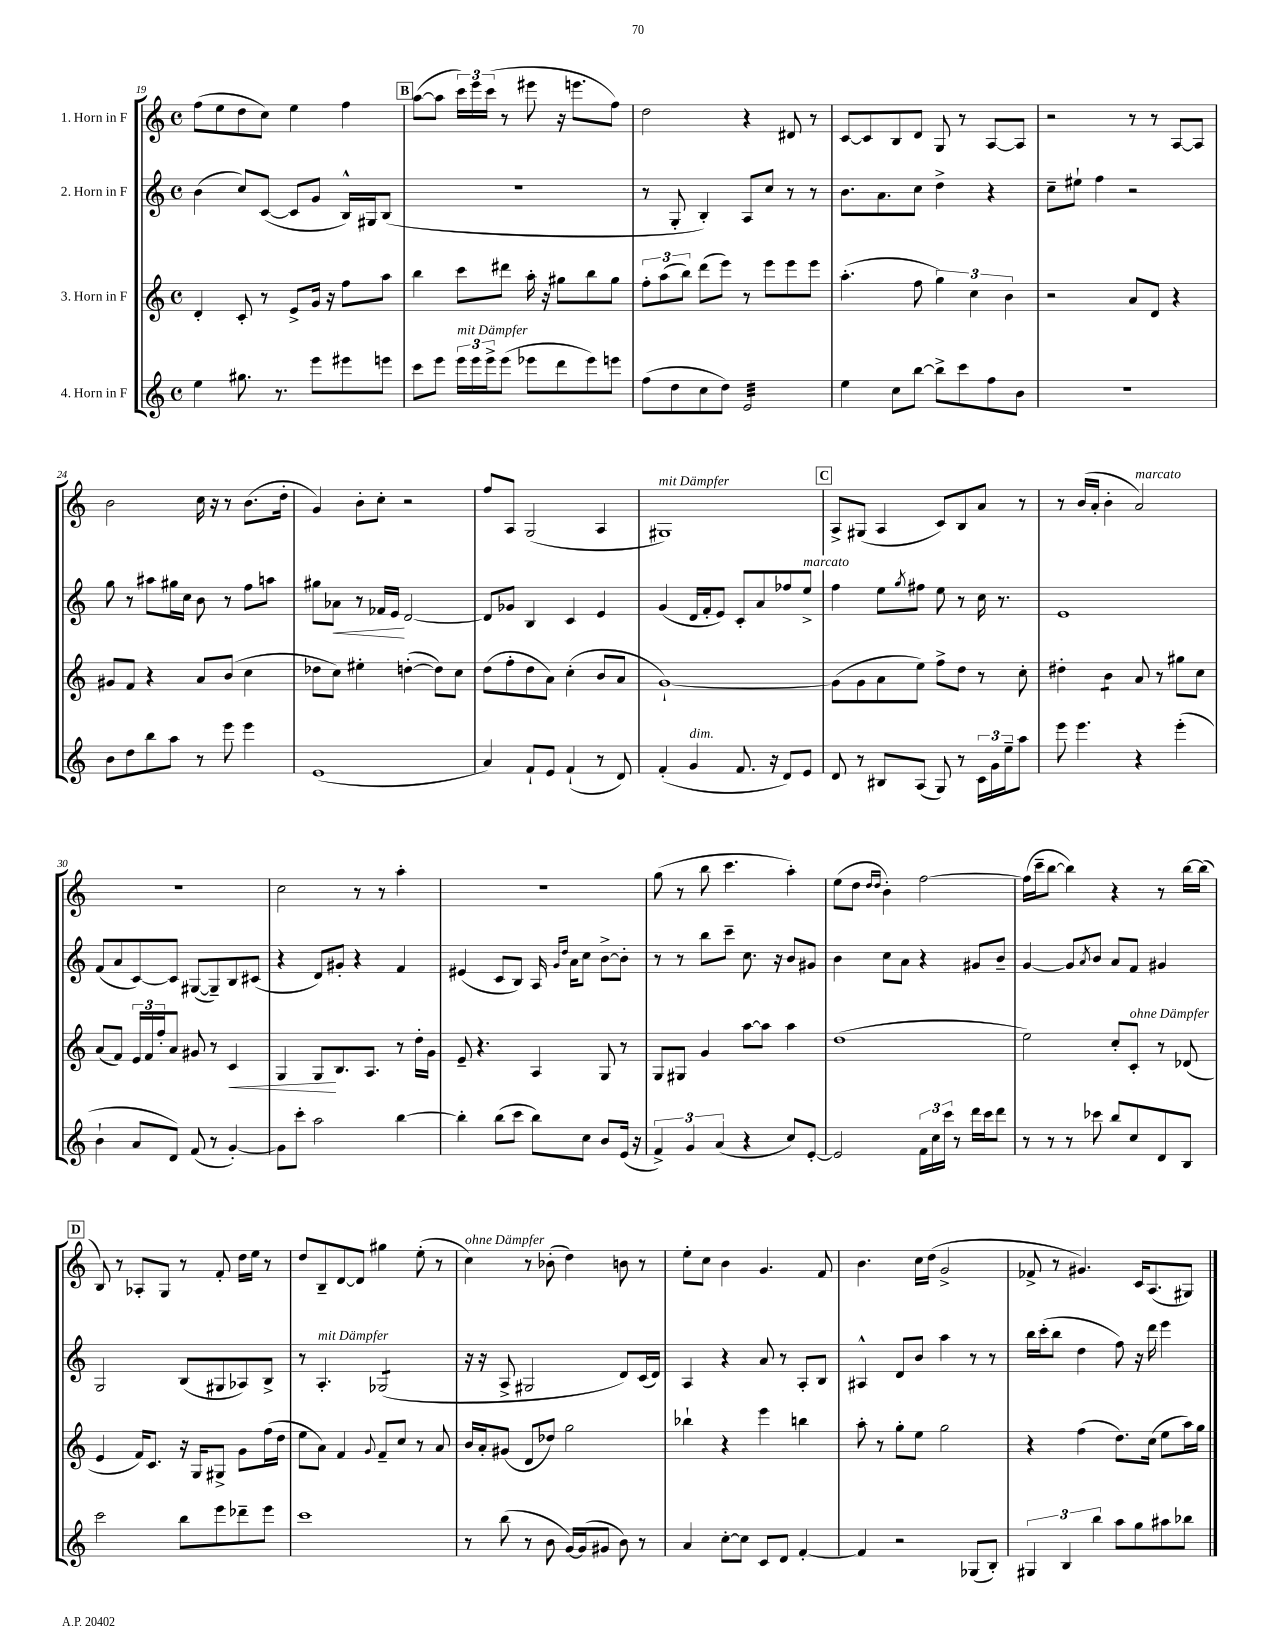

**kern	**kern	**kern	**kern
*staff4	*staff3	*staff2	*staff1
*clefG2	*clefG2	*clefG2	*clefG2
*k[]	*k[]	*k[]	*k[]
*M4/4	*M4/4	*M4/4	*M4/4
*met(c)	*met(c)	*met(c)	*met(c)
4ee	4d'	(4b	(8ff
.	.	.	8ee
8.gg#	8c'	8cc)	8dd
.	8r	([8c	8cc)
8.r	.	.	.
.	8e^	8c]	4ee
8eee	16g	8g	.
.	16r	.	.
8eee#	8ff	16B^^)	4ff
.	.	16G#	.
8eee	8aa	(8B	.
=	=	=	=
8ccc	4bb	1r	([8aa
8eee	.	.	8aa]
24eee	8ccc	.	24ccc)
24eee	.	.	24eee
24eee^	.	.	(24ccc
(8eee	8ddd#	.	8r
8eee-	16aa'	.	8eee#
.	16r	.	.
8ddd	8gg#	.	16r
.	.	.	8.eee
8eee-)	8bb	.	.
8eee	8gg#	.	8ff)
=	=	=	=
(8ff	12ff'	8r	2dd
.	(12aa	.	.
8dd	.	8G'	.
.	12bb)	.	.
8cc	(8ddd	4B')	.
8dd)	8eee)	.	.
2e	8r	8A	4r
.	8eee	8cc	.
.	8eee	8r	8d#
.	8eee	8r	8r
=	=	=	=
4ee	(4.aa'	8.b	[8c
.	.	.	8c]
.	.	8.a	.
8cc	.	.	8B
[8bb	8ff	8cc	8d
8bb^]	6gg)	4dd^	8G
8ccc	.	.	8r
.	6cc	.	.
8ff	.	4r	[8A
.	6b	.	.
8b	.	.	8A]
=	=	=	=
1r	2r	8cc~	2r
.	.	8ee#`	.
.	.	4ff	.
.	8a	2r	8r
.	8d	.	8r
.	4r	.	[8A
.	.	.	8A]
=	=	=	=
8b	8g#	8gg	2b
8dd	8f	8r	.
8bb	4r	8aa#	.
8aa	.	16gg#	.
.	.	16cc	.
8r	8a	8b	16cc
.	.	.	16r
8eee	(8b	8r	8r
4eee	4cc	8ff	(8.b
.	.	8aa	.
.	.	.	16dd'
=	=	=	=
(1e	8dd-	8gg#	4g)
.	8cc)	8a-	.
.	4ee#'	8r	8b'
.	.	16f-	8cc'
.	.	16e	.
.	([4dd'	[2d	2r
.	8dd])	.	.
.	8cc	.	.
=	=	=	=
4a)	(8dd	8d]	8ff
.	8ff'	8g-	8A
8f`	8dd	4B	(2G
8e	8a)	.	.
(4f`	(4cc'	4c	.
8r	8b	4e	4A
8d)	8a	.	.
=	=	=	=
(4f'	[1g`)	(4g	1G#)
4g	.	16d	.
.	.	16f'	.
.	.	8e)	.
8.f	.	8c'	.
.	.	8a	.
16r	.	.	.
8d)	.	8ff-	.
8e	.	8ee^	.
=	=	=	=
8d	(8g]	4ff	8A^
8r	8g	.	(8G#
8B#	8a	8ee	4A
.	.	8qgg	.
(8A	8ee)	8ff#	.
8G)	8ff^	8ee	8c)
8r	8dd	8r	8B
24c	8r	16cc	8a
24g	.	.	.
.	.	8.r	.
24ee~	.	.	.
8aa	8cc'	.	8r
=	=	=	=
8eee	4dd#'	1e	8r
4.eee	.	.	(16b
.	.	.	16a'
.	4b	.	4b'
4r	8a	.	2a)
.	8r	.	.
(4eee'	8gg#	.	.
.	8cc	.	.
=	=	=	=
4b`	(8a	(8f	1r
.	8f)	8a	.
8a	24e	[8c)	.
.	24f	.	.
.	24ff'	.	.
8d)	8a	8c]	.
(8f	8g#	([8G#	.
8r	8r	8G#~])	.
[4g')	4c	8B	.
.	.	(8c#	.
=	=	=	=
8g]	4G	4r	2cc
8ccc'	.	.	.
2aa	8G	8d)	.
.	8.B	8g#'	.
.	.	4r	8r
.	8.A	.	.
.	.	.	8r
[4bb	8r	4f	4aa'
.	16dd'	.	.
.	16g	.	.
=	=	=	=
4bb']	8e~	(4e#	1r
.	4.r	.	.
(8bb	.	8c	.
8ccc	.	8B)	.
8bb)	4A	16A	.
.	.	16qqg	.
.	.	16qqdd	.
.	.	16a	.
8cc	.	8cc	.
8b	8G	[8b^	.
(16e	8r	8b']	.
16r	.	.	.
=	=	=	=
6f^)	8G	8r	(8gg
.	8G#	8r	8r
6g	.	.	.
.	4g	8bb	8bb
(6a	.	.	.
.	.	8ccc~	4.ccc
4r	[8aa	8.cc	.
.	8aa]	.	.
.	.	16r	.
8cc)	4aa	8b	4aa')
[8e'	.	8g#	.
=	=	=	=
2e]	(1dd	4b	(8ee
.	.	.	8dd
.	.	.	16qqdd
.	.	.	16qqdd
.	.	8cc	4b')
.	.	8a	.
24f	.	4r	[2ff
24cc	.	.	.
24ccc	.	.	.
8r	.	.	.
16ddd	.	8g#	.
16ccc	.	.	.
8ddd	.	8b~	.
=	=	=	=
8r	2ee)	[4g	(16ff]
.	.	.	16ccc~
8r	.	.	[8bb
8r	.	8g]	4bb])
.	.	8qa	.
8ccc-	.	8b	.
8bb	8cc'	8a	4r
8cc	8c'	8f	.
8d	8r	4g#	8r
8B	(8d-	.	[16bb
.	.	.	(16bb]
=	=	=	=
2ccc	4e	2G	8B)
.	.	.	8r
.	16f)	.	8A-'
.	8.c	.	.
.	.	.	8G
8bb	16r	(8B	8r
.	16G	.	.
8eee	8G#^	8G#	8f'
8ddd-~	8g	8A-)	16dd
.	.	.	16ee
8eee	(16ff	8B^	8r
.	16dd	.	.
=	=	=	=
1ccc	8ee	8r	8dd
.	8a)	4.A'	8B~
.	4f	.	[8d
.	.	.	8d]
.	8qqg	.	.
.	8f~	(2G-	4gg#
.	8cc	.	.
.	8r	.	(8ee'
.	8a	.	8r
=	=	=	=
8r	16b	16r	4cc)
.	16a'	16r	.
(8bb	(8g#	8A^	.
8r	8d	2G#	8r
8b	8dd-)	.	(8b-'
[16g)	2gg	.	4dd)
(16g]	.	.	.
8g#	.	.	.
8b)	.	8d)	8b
8r	.	(16c	8r
.	.	16d)	.
=	=	=	=
4a	4bb-`	4A	8ee'
.	.	.	8cc
[8cc'	4r	4r	4b
8cc]	.	.	.
8c	4eee	8a	4.g
8d	.	8r	.
[4f'	4bb	8A'	.
.	.	8B	8f
=	=	=	=
4f]	8aa'	4A#^^	4.b
.	8r	.	.
2r	8gg'	8d	.
.	8ee	8b	16cc
.	.	.	(16dd
.	2gg	4aa	2g^
(8G-	.	8r	.
8B')	.	8r	.
=	=	=	=
6G#	4r	16bb	8f-^
.	.	(16ccc'	.
.	.	8bb	8r
6B	.	.	.
.	(4ff	4dd	4.g#)
6bb	.	.	.
8aa	8.dd)	8ff)	.
8gg	.	16r	16c
.	(16cc	16ddd	(8.A
8aa#	8ee	4eee	.
8bb-	16aa)	.	8G#)
.	16gg	.	.
==	==	==	==
*-	*-	*-	*-
